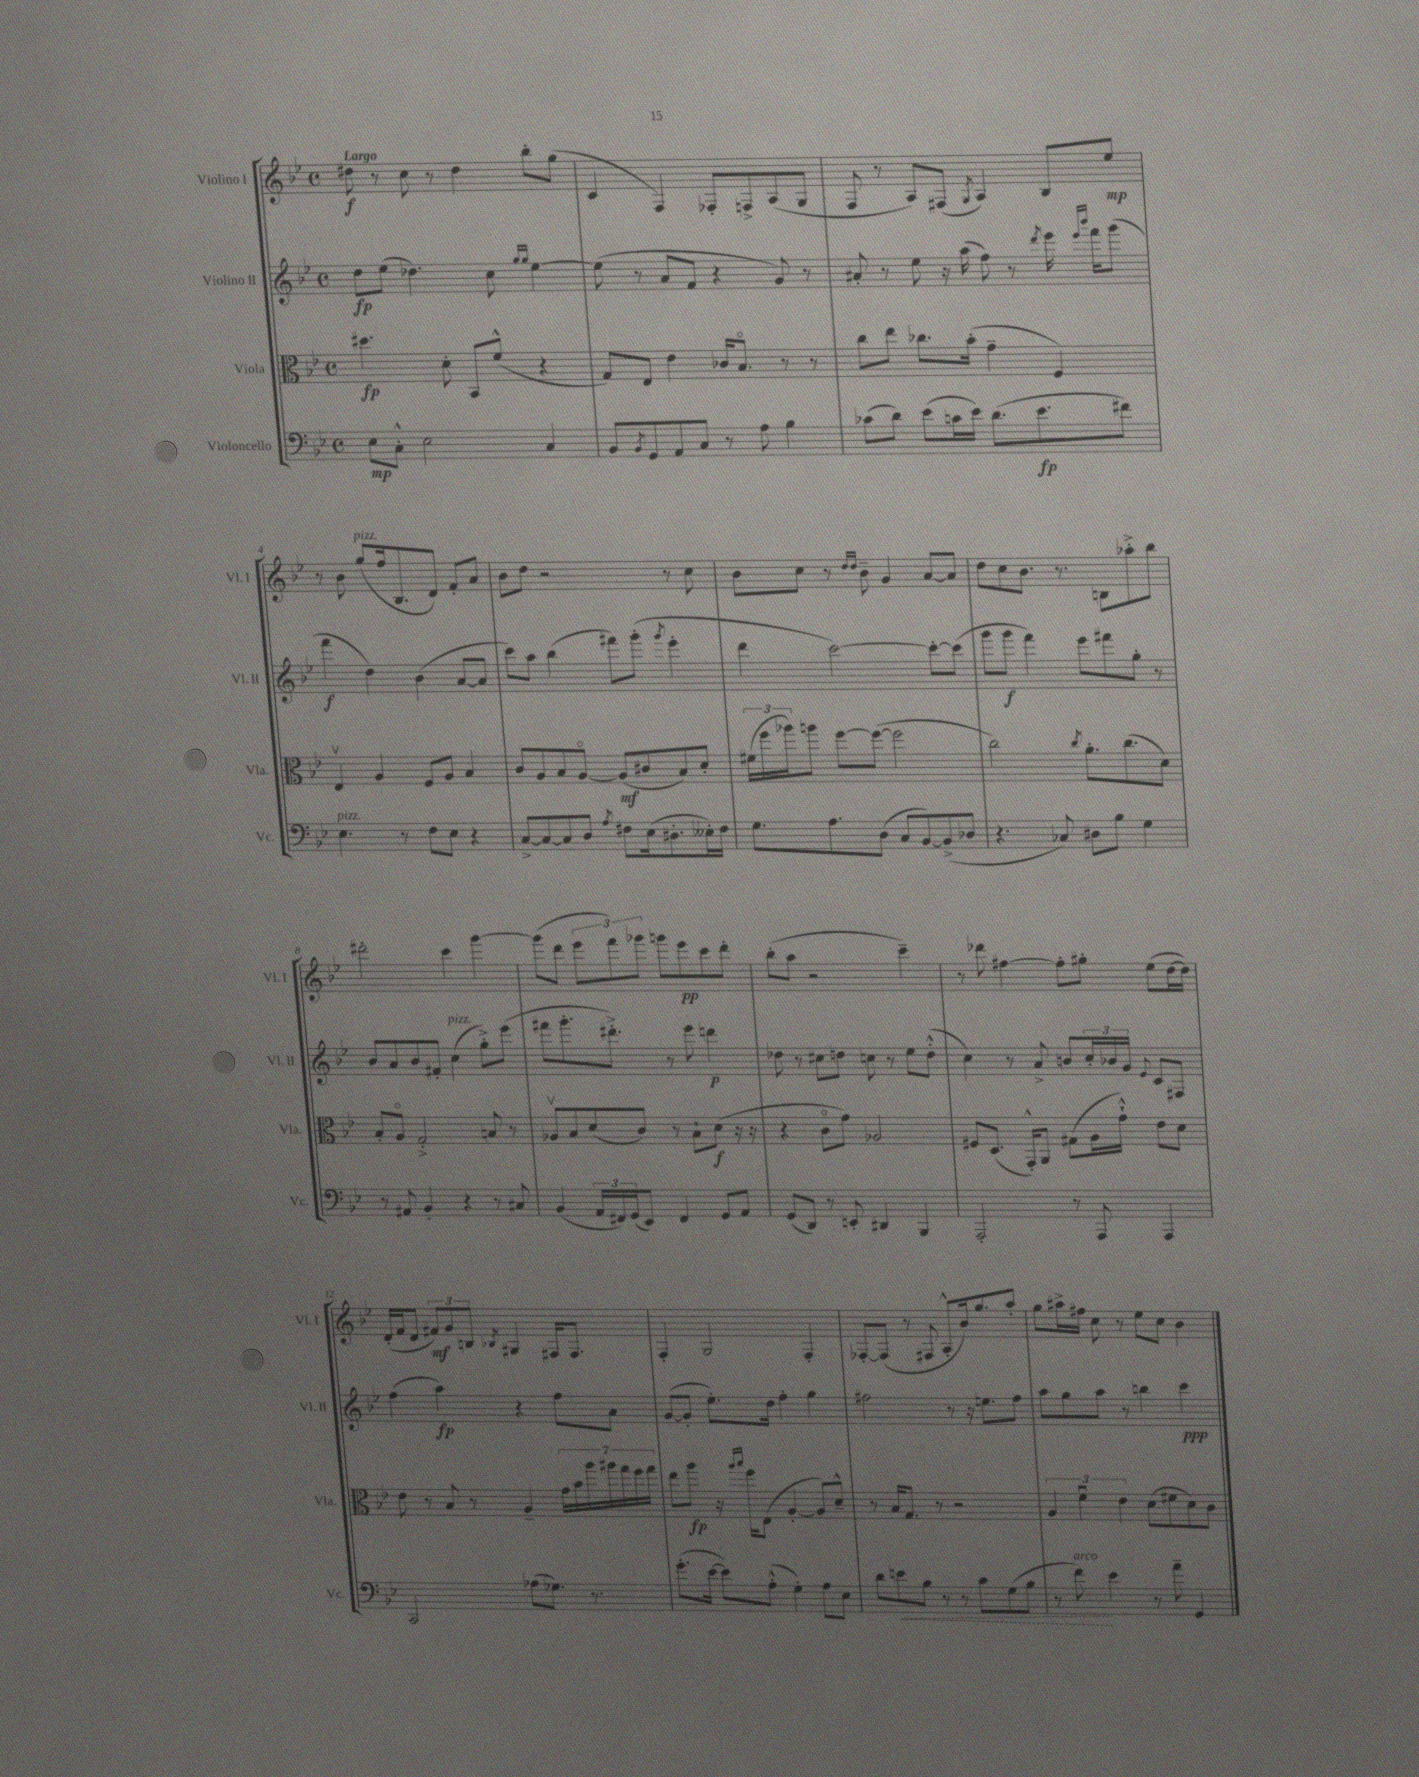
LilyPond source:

<<
\new StaffGroup <<
\new Staff = "s0" \with { instrumentName = "Violino I" shortInstrumentName = "Vl. I" } {
    \clef treble \key bes \major \defaultTimeSignature \time 4/4 \tempo "Largo"
    dis''8\f r8 c''8 r8 dis''4 bes''8-. g''8( |
    c'4 f4) fes8-. f8-> a8( g8 |
    f8 r8 a8) fis8( \acciaccatura { g8 } a4) bes8 ees''8\mp |
    r8 bes'8 g''8^\markup { \italic "pizz." }( f''16 bes8. d'8) f'8-. a'8 |
    bes'8 d''8 r2 r8 c''8 |
    bes'8 c''8 r8 \grace { d''16 d''16 } bes'8-- g'4 a'8~ a'8 |
    d''8 c''8 bes'8. r8. b8 aes''8-.-> bes''8 |
    dis'''2-. c'''4 g'''4~ |
    g'''8( d'''8 \tuplet 3/2 { ees'''8 f'''8) ges'''8 } g'''8 ees'''8\pp c'''8 d'''8-. |
    bes''8-.( a''8 r2 c'''4--) |
    r8 des'''8 fis''4~ fis''8-. gis''8-. ees''8( d''16~ d''16) |
    d'16-.( f'16 d'8 \tuplet 3/2 { fis'8\mf) g'8 b8 } \acciaccatura { bes8 } gis4 fis16 fis8. |
    f4-. g2 f4-. |
    fes8~-. fes8( r8 fis8 a8-.-^ bes'16) g''8. a''8-. |
    g''8 ais''16-> fis''16 c''8 r8 ees''8 c''8 bes'4 \bar "|." |
}
\new Staff = "s1" \with { instrumentName = "Violino II" shortInstrumentName = "Vl. II" } {
    \clef treble \key bes \major \defaultTimeSignature \time 4/4
    d''8\fp ees''8( des''4.) c''8 \grace { g''16 g''16 } ees''4~ |
    ees''8( r8 a'8 f'8 r4 g'8) r8 |
    ais'8-. r8 ees''8 r16 a''16( f''8) r8 \acciaccatura { d'''8 } ees'''16 \grace { ees'''16 bes'''16 } f'''16 g'''8( |
    f'''4\f d''4) bes'4( a'8~ a'8 |
    c'''8) a''8 bes''4( fis'''8) g'''8-.( \acciaccatura { g'''8 } ees'''4-. |
    d'''4 c'''2~) c'''8~-. c'''8( |
    g'''8 g'''8\f f'''4) ees'''8 fis'''8 g''8-. r8 |
    bes'8 a'8 bes'8 fis'8-. c''4^\markup { \italic "pizz." }( g''8-.->) ees'''8( |
    fis'''8 g'''8.-. dis'''8.-.->) r8 ees'''8 d'''4\p |
    des''8 r8 cis''8 d''8 c''8 r8 ees''8 d''8-.-^( |
    c''4) r8 a'8-> b'8 \tuplet 3/2 { c''16-. bes'16 g'16 } \appoggiatura { ees'8 } c'8 fis8 |
    f''4( a''4\fp) r4 f''8 a'8 |
    g'8~( g'8-. ees''8.-.) d''16 f''4-. g''4 |
    fis''2 r8 r16 e''8. fis''8 |
    a''8 g''8 a''8 r8 b''4 c'''4\ppp \bar "|." |
}
\new Staff = "s2" \with { instrumentName = "Viola" shortInstrumentName = "Vla." } {
    \clef alto \key bes \major \defaultTimeSignature \time 4/4
    dis''4.\fp d'8-. bes,8 f'8-^( r4 |
    g8) ees8 ees'4 ces'16 bes8.\flageolet r8 r8 |
    c''8 ees''8 ces''8. bes'16-.( g'4-- f4) |
    ees4\upbow a4 f8 a8 bes4 |
    c'8 a8 bes8 a8~\flageolet a8\mf( cis'8 bes8) d'8-. |
    \tuplet 3/2 { fis'16( f''16 aes''16) } a''8 f''8~ f''8~( f''2 |
    c''2) \acciaccatura { c''8 } a'8.-. c''8.( d'8) |
    bes8-. a8\flageolet g2-.-> b8 r8 |
    aes8\upbow bes8 d'8( c'8) r8 bes8-! d'8\f( r16 r16 |
    r4 c'8\flageolet g'8) aes2 |
    fis8 d8.( g,16-.-^) a,8 gis8( a16 g'16-!-^) ees'8 d'8 |
    ees'8 r8 bes8 r8 a4-- \tuplet 7/4 { g'16 bes'16 a''16 ais''16 g''16 f''16 g''16 } |
    ees''8 a''8\fp r16 \grace { a''16 bes''16 } f''16 ees8( a4~-. a8) d'8---^ |
    r8 bes16 g8. r8 r2 |
    \tuplet 3/2 { a4 f'4\downbow ees'4 } d'8( fis'8 d'8) c'8 \bar "|." |
}
\new Staff = "s3" \with { instrumentName = "Violoncello" shortInstrumentName = "Vc." } {
    \clef bass \key bes \major \defaultTimeSignature \time 4/4
    ees8\mp c8-.-^ ees2 c4 |
    bes,8 \acciaccatura { bes,8 } g,8 a,8 c8 r8 a8 bes4 |
    ces'8( d'8) ees'8( c'16 ees'16) d'8.( ees'8.\fp fis'8) |
    ees4.^\markup { \italic "pizz." } r8 f8 ees8 r4 |
    c8~-> c8~ c8 d8 \acciaccatura { a8 } fis8 ees16( dis8.-. eeses16-.) fis16 |
    g8. a8. d8( c8 bes,8~) bes,8->( des8 |
    r4. ces8) dis8 bes8 g4 |
    r8 ais,8 bes,4-. r4 r8 cis8 |
    bes,4( \tuplet 3/2 { a,16 fis,16) g,16( } ees,8) fis,4 g,8 a,8 |
    g,8( d,8) r8 e,8-. dis,4 bes,,4 |
    a,,2-. r8 a,,8 a,,4 |
    c,2 aes8( ges8.) r8. |
    g'8.-.( ees'16~ ees'8) a8-.-^( g4-.) a8 ees8 |
    d'8 \once \override Hairpin.style = #'dashed-line e'8\< bes8 r8 r8 c'8 g8( bes8 |
    r8 f'8\!^\markup { \italic "arco" }) ees'4 r8 a'8-- g,4 \bar "|." |
}
>>
>>
